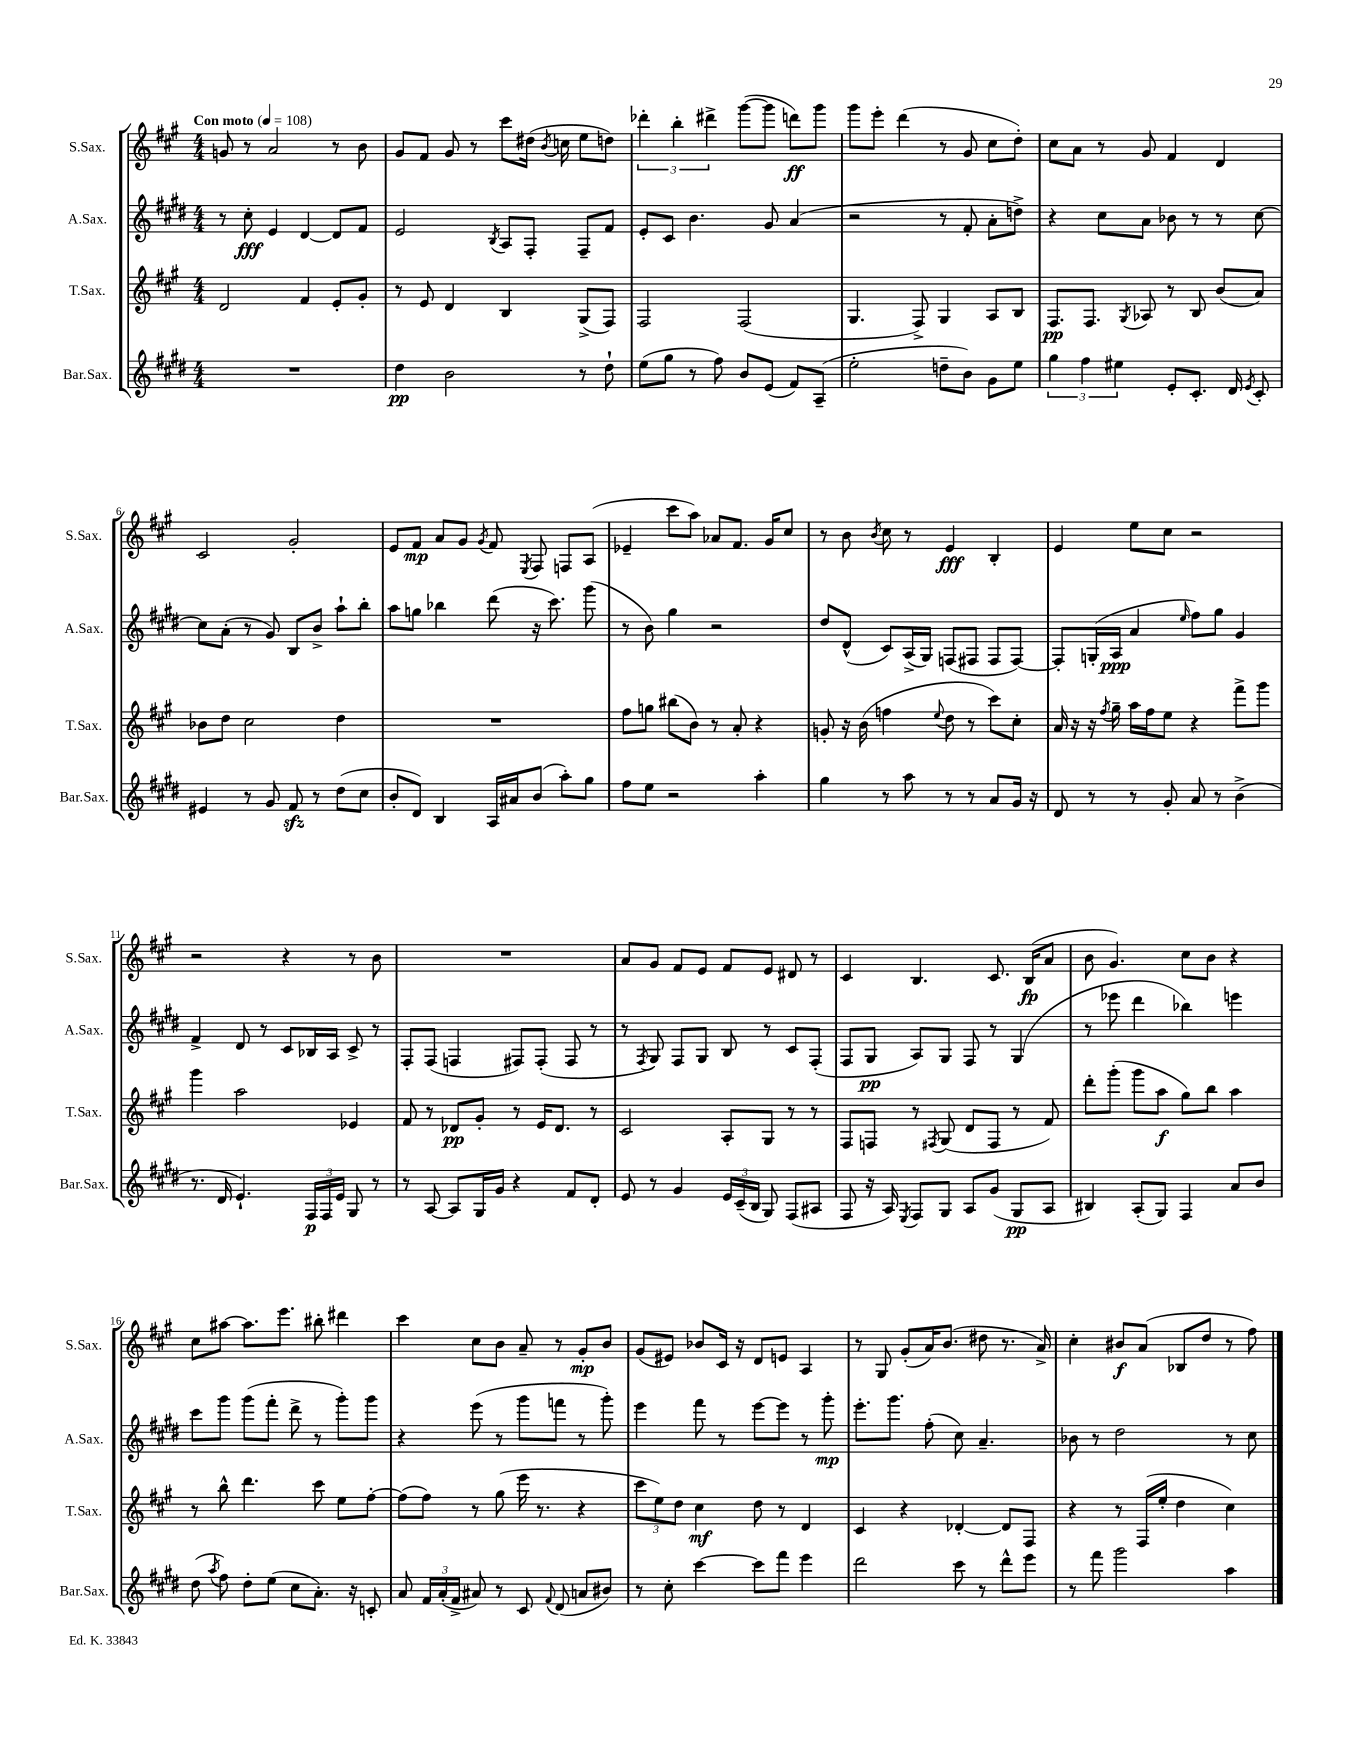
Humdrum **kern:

**kern	**dynam	**kern	**dynam	**kern	**dynam	**kern	**dynam
*part4	*part4	*part3	*part3	*part2	*part2	*part1	*part1
*staff4	*staff4	*staff3	*staff3	*staff2	*staff2	*staff1	*staff1
*I"Bar.Sax.	*	*I"T.Sax.	*	*I"A.Sax.	*	*I"S.Sax.	*
*I'Bar.Sax.	*	*I'T.Sax.	*	*I'A.Sax.	*	*I'S.Sax.	*
*clefG2	*	*clefG2	*	*clefG2	*	*clefG2	*
*k[f#c#g#d#]	*	*k[f#c#g#]	*	*k[f#c#g#d#]	*	*k[f#c#g#]	*
*M4/4	*	*M4/4	*	*M4/4	*	*M4/4	*
*MM108	*	*MM108	*	*MM108	*	*MM108	*
=1	=1	=1	=1	=1	=1	=1	=1
!	!	!	!	!	!	!LO:TX:a:B:t=Con moto	!
1r	.	2d/	.	8r	.	8gn/	.
.	.	.	.	8cc#'\	fff	8r	.
.	.	.	.	4e/	.	2a/	.
.	.	4f#/	.	[4d#/	.	.	.
.	.	8e'/L	.	8d#/L]	.	8r	.
.	.	8g#'/J	.	8f#/J	.	8b\	.
=2	=2	=2	=2	=2	=2	=2	=2
4dd#\	pp	8r	.	2e/	.	8g#/L	.
.	.	8e/	.	.	.	8f#/J	.
2b\	.	4d/	.	.	.	8g#/	.
.	.	.	.	.	.	8r	.
.	.	.	.	8qB/	.	.	.
.	.	4B/	.	8A/L	.	8ccc#\L	.
.	.	.	.	8F#'/J	.	(16dd#X\Jk	.
.	.	.	.	.	.	8qb/	.
.	.	.	.	.	.	16ccn\	.
8r	.	(8G#^/L	.	8F#~/L	.	8ee\L	.
8dd#`\	.	8F#/J)	.	8f#/J	.	8ddn\J)	.
=3	=3	=3	=3	=3	=3	=3	=3
(8ee\L	.	2F#/	.	8e'/L	.	6ddd-X'\	.
8gg#\J	.	.	.	8c#/J	.	.	.
.	.	.	.	.	.	6bb'\	.
8r	.	.	.	4.b\	.	.	.
.	.	.	.	.	.	6ddd#X^\	.
8ff#\)	.	.	.	.	.	.	.
8b/L	.	(2F#/	.	.	.	([8ggg#\L	.
(8e/J	.	.	.	8g#/	.	8ggg#\J]	.
8f#/L)	.	.	.	(4a/	.	8dddn\L)	ff
(8A~/J	.	.	.	.	.	8ggg#\J	.
=4	=4	=4	=4	=4	=4	=4	=4
2ee'\	.	4.G#/	.	2r	.	8ggg#\L	.
.	.	.	.	.	.	8eee'\J	.
.	.	.	.	.	.	(4ddd\	.
.	.	8F#^/)	.	.	.	.	.
8ddn~\L	.	4G#/	.	8r	.	8r	.
8b\J)	.	.	.	8f#'/	.	8g#/	.
8g#\L	.	8A/L	.	8a'\L	.	8cc#\L	.
8ee\J	.	8B/J	.	8ddn^\J)	.	8dd'\J)	.
=5	=5	=5	=5	=5	=5	=5	=5
6gg#\	.	8.F#/L	pp	4r	.	8cc#\L	.
.	.	.	.	.	.	8a\J	.
6ff#\	.	.	.	.	.	.	.
.	.	8.F#/J	.	.	.	.	.
.	.	.	.	8cc#\L	.	8r	.
6ee#X\	.	.	.	.	.	.	.
.	.	8qG#/	.	.	.	.	.
.	.	8A-X/	.	8a\J	.	8g#/	.
8e'/L	.	8r	.	8b-X\	.	4f#/	.
8.c#'/J	.	8B/	.	8r	.	.	.
.	.	(8b/L	.	8r	.	4d/	.
16d#/	.	.	.	.	.	.	.
8qe/	.	.	.	.	.	.	.
8c#'/	.	8a/J)	.	[8cc#\	.	.	.
!!LO:LB:g=z
=6	=6	=6	=6	=6	=6	=6	=6
4e#X/	.	8b-X\L	.	8cc#\L]	.	2c#/	.
.	.	8dd\J	.	(8a'\J	.	.	.
8r	.	2cc#\	.	8r	.	.	.
8g#/	.	.	.	8g#/)	.	.	.
8f#zz/	.	.	.	8B/L	.	2g#'/	.
8r	.	.	.	8b^/J	.	.	.
(8dd#\L	.	4dd\	.	8aa`\L	.	.	.
8cc#\J	.	.	.	8bb'\J	.	.	.
=7	=7	=7	=7	=7	=7	=7	=7
8b'/L	.	1r	.	8aa\L	.	8e/L	.
8d#/J)	.	.	.	8ggn\J	.	8f#/J	mp
4B/	.	.	.	4bb-X\	.	8a/L	.
.	.	.	.	.	.	8g#/J	.
.	.	.	.	.	.	8qg#/	.
16A/LL	.	.	.	(8ddd#\	.	8f#/	.
16a#X/J	.	.	.	.	.	.	.
.	.	.	.	.	.	8qE/	.
(8b/J	.	.	.	16r	.	8F#/	.
.	.	.	.	8.ccc#\)	.	.	.
8aa'\L)	.	.	.	.	.	8Fn/L	.
8gg#\J	.	.	.	(8ggg#\	.	(8A/J	.
=8	=8	=8	=8	=8	=8	=8	=8
8ff#\L	.	8ff#\L	.	8r	.	4e-X~/	.
8ee\J	.	8ggn\J	.	8b\)	.	.	.
2r	.	(8bb#X\L	.	4gg#\	.	8ccc#\L	.
.	.	8b\J)	.	.	.	8aa\J)	.
.	.	8r	.	2r	.	8a-X/L	.
.	.	8a'/	.	.	.	8.f#/J	.
4aa'\	.	4r	.	.	.	.	.
.	.	.	.	.	.	16g#/KL	.
.	.	.	.	.	.	8cc#/J	.
=9	=9	=9	=9	=9	=9	=9	=9
4gg#\	.	8gn'/	.	8dd#/L	.	8r	.
.	.	16r	.	(8d#^^/J	.	8b\	.
.	.	(16b\	.	.	.	.	.
.	.	.	.	.	.	8qb/	.
8r	.	4ffn\	.	8c#/L)	.	8cc#\	.
8aa\	.	.	.	(16A^/L	.	8r	.
.	.	.	.	16G#/JJ)	.	.	.
.	.	8qqee/	.	.	.	.	.
8r	.	8dd\	.	(8Fn/L	.	4e/	fff
8r	.	8r	.	8F#X/J	.	.	.
8a/L	.	8ccc#\L)	.	8F#/L	.	4B'/	.
16g#/Jk	.	8cc#'\J	.	[8F#/J)	.	.	.
16r	.	.	.	.	.	.	.
=10	=10	=10	=10	=10	=10	=10	=10
8d#/	.	16a/	.	8F#'/L]	.	4e/	.
.	.	16r	.	.	.	.	.
8r	.	16r	.	(16Gn'/L	.	.	.
.	.	8qff#/	.	.	.	.	.
.	.	16gg#~\	.	16A/JJ	ppp	.	.
8r	.	16aa\LL	.	4a/	.	8ee\L	.
.	.	16ff#\J	.	.	.	.	.
8g#'/	.	8ee\J	.	.	.	8cc#\J	.
.	.	.	.	16qqee/	.	.	.
8a/	.	4r	.	8ff#\L)	.	2r	.
8r	.	.	.	8gg#\J	.	.	.
(4b^\	.	8fff#^\L	.	4g#/	.	.	.
.	.	8ggg#\J	.	.	.	.	.
!!LO:LB:g=z
=11	=11	=11	=11	=11	=11	=11	=11
8.r	.	4ggg#\	.	4f#^/	.	2r	.
16d#/	.	.	.	.	.	.	.
4.e`/)	.	2aa\	.	8d#/	.	.	.
.	.	.	.	8r	.	.	.
.	.	.	.	8c#/L	.	4r	.
24F#/LL	p	.	.	16B-X/L	.	.	.
24F#/	.	.	.	.	.	.	.
.	.	.	.	16A/JJ	.	.	.
24e/JJ	.	.	.	.	.	.	.
8G#/	.	4e-X/	.	8c#^/	.	8r	.
8r	.	.	.	8r	.	8b\	.
=12	=12	=12	=12	=12	=12	=12	=12
8r	.	8f#/	.	8F#'/L	.	1r	.
[8A/	.	8r	.	(8F#/J	.	.	.
8A/L]	.	8d-X/L	pp	4Fn/	.	.	.
16G#/L	.	8g#'/J	.	.	.	.	.
16g#/JJ	.	.	.	.	.	.	.
4r	.	8r	.	8F#X/L)	.	.	.
.	.	16e/KL	.	(8F#'/J	.	.	.
.	.	8.d-/J	.	.	.	.	.
8f#/L	.	.	.	8F#/	.	.	.
8d#'/J	.	8r	.	8r	.	.	.
=13	=13	=13	=13	=13	=13	=13	=13
8e/	.	2c#/	.	8r	.	8a/L	.
.	.	.	.	8qF#/	.	.	.
8r	.	.	.	8G#/)	.	8g#/J	.
4g#/	.	.	.	8F#/L	.	8f#/L	.
.	.	.	.	8G#/J	.	8e/J	.
24e/LL	.	8A'/L	.	8B/	.	8f#/L	.
(24c#~/	.	.	.	.	.	.	.
24B/JJ	.	.	.	.	.	.	.
8G#/)	.	8G#/J	.	8r	.	8e/J	.
(8F#/L	.	8r	.	8c#/L	.	8d#X/	.
8A#X/J	.	8r	.	(8F#'/J	.	8r	.
=14	=14	=14	=14	=14	=14	=14	=14
8F#/	.	8F#/L	.	8F#/L	.	4c#/	.
16r	.	8Fn/J	.	8G#/J	pp	.	.
16A/)	.	.	.	.	.	.	.
8qE/	.	.	.	.	.	.	.
8F#/L	.	8r	.	8A/L)	.	4.B/	.
.	.	8qF#X/	.	.	.	.	.
8G#/J	.	(8G#/	.	8G#/J	.	.	.
8A/L	.	8d/L	.	8F#/	.	.	.
(8g#/J	.	8F#/J	.	8r	.	8.c#/	.
8G#/L	pp	8r	.	(4G#/	.	.	.
.	.	.	.	.	.	(16B/KL	fp
8A/J	.	8f#/)	.	.	.	8a/J	.
=15	=15	=15	=15	=15	=15	=15	=15
4B#X/)	.	8ddd'\L	.	8r	.	8b\	.
.	.	(8ggg#'\J	.	8eee-X\	.	4.g#/)	.
(8A'/L	.	8ggg#\L	.	4ddd#\	.	.	.
8G#/J)	.	8aa\J	f	.	.	.	.
4F#/	.	8gg#\L)	.	4bb-X\)	.	8cc#\L	.
.	.	8bb\J	.	.	.	8b\J	.
8a/L	.	4aa\	.	4eeen\	.	4r	.
8b/J	.	.	.	.	.	.	.
!!LO:LB:g=z
=16	=16	=16	=16	=16	=16	=16	=16
(8dd#\	.	8r	.	8ccc#\L	.	8cc#\L	.
8qaa/	.	.	.	.	.	.	.
8ff#\)	.	8bb^^\	.	8ggg#\J	.	[8aa#X\J	.
8dd#'\L	.	4.ddd\	.	(8ggg#\L	.	8.aa#\L]	.
(8ee\J	.	.	.	8fff#'\J	.	.	.
.	.	.	.	.	.	8.eee\J	.
8cc#\L	.	.	.	8ddd#^\	.	.	.
8.a'\J)	.	8ccc#\	.	8r	.	8bb#X'\	.
.	.	8ee\L	.	8ggg#'\L)	.	4ddd#X\	.
16r	.	.	.	.	.	.	.
8cn'/	.	[8ff#'\J	.	8ggg#\J	.	.	.
=17	=17	=17	=17	=17	=17	=17	=17
8a/	.	(8ff#\L]	.	4r	.	4ccc#\	.
24f#/LL	.	8ff#\J)	.	.	.	.	.
(24a'/	.	.	.	.	.	.	.
24f#^/JJ	.	.	.	.	.	.	.
8a#X/)	.	8r	.	(8eee\	.	8cc#\L	.
8r	.	(8gg#\	.	8r	.	8b\J	.
8c#/	.	16eee\	.	8ggg#\L	.	8a~/	.
.	.	8.r	.	.	.	.	.
8qqf#/	.	.	.	.	.	.	.
(8d#/	.	.	.	8fffn\J	.	8r	.
8an/L	.	4r	.	8r	.	8g#'/L	mp
8b#X/J)	.	.	.	8ggg#'\)	.	8b/J	.
=18	=18	=18	=18	=18	=18	=18	=18
8r	.	12ccc#\L	.	4eee\	.	(8g#/L	.
.	.	12ee\)	.	.	.	.	.
8cc#'\	.	.	.	.	.	8e#X/J)	.
.	.	12dd\J	.	.	.	.	.
[4ccc#\	.	4cc#\	mf	8fff#\	.	8b-X/L	.
.	.	.	.	8r	.	16c#/Jk	.
.	.	.	.	.	.	16r	.
8ccc#\L]	.	8dd\	.	[8eee\L	.	8d/L	.
8fff#\J	.	8r	.	8eee\J]	.	8en/J	.
4eee\	.	4d/	.	8r	.	4A/	.
.	.	.	.	8ggg#'\	mp	.	.
=19	=19	=19	=19	=19	=19	=19	=19
2ddd#\	.	4c#/	.	8.eee'\L	.	8r	.
.	.	.	.	.	.	8G#/	.
.	.	.	.	8.ggg#\J	.	.	.
.	.	4r	.	.	.	(8g#'/L	.
.	.	.	.	(8ff#'\	.	16a/K)	.
.	.	.	.	.	.	(8.b/J	.
8ccc#\	.	[4d-X'/	.	8cc#\)	.	.	.
8r	.	.	.	4.a~/	.	8dd#X\	.
8ddd#^^\L	.	8d-/L]	.	.	.	8.r	.
8eee\J	.	8F#/J	.	.	.	.	.
.	.	.	.	.	.	16a^/)	.
=20	=20	=20	=20	=20	=20	=20	=20
8r	.	4r	.	8b-X\	.	4cc#'\	.
8fff#\	.	.	.	8r	.	.	.
2ggg#\	.	8r	.	2dd#\	.	8b#X/L	f
.	.	(16F#/LL	.	.	.	(8a/J	.
.	.	16ee'/JJ	.	.	.	.	.
.	.	4dd\	.	.	.	8B-X/L	.
.	.	.	.	.	.	8dd/J	.
4aa\	.	4cc#\)	.	8r	.	8r	.
.	.	.	.	8cc#\	.	8ff#\)	.
==	==	==	==	==	==	==	==
*-	*-	*-	*-	*-	*-	*-	*-
